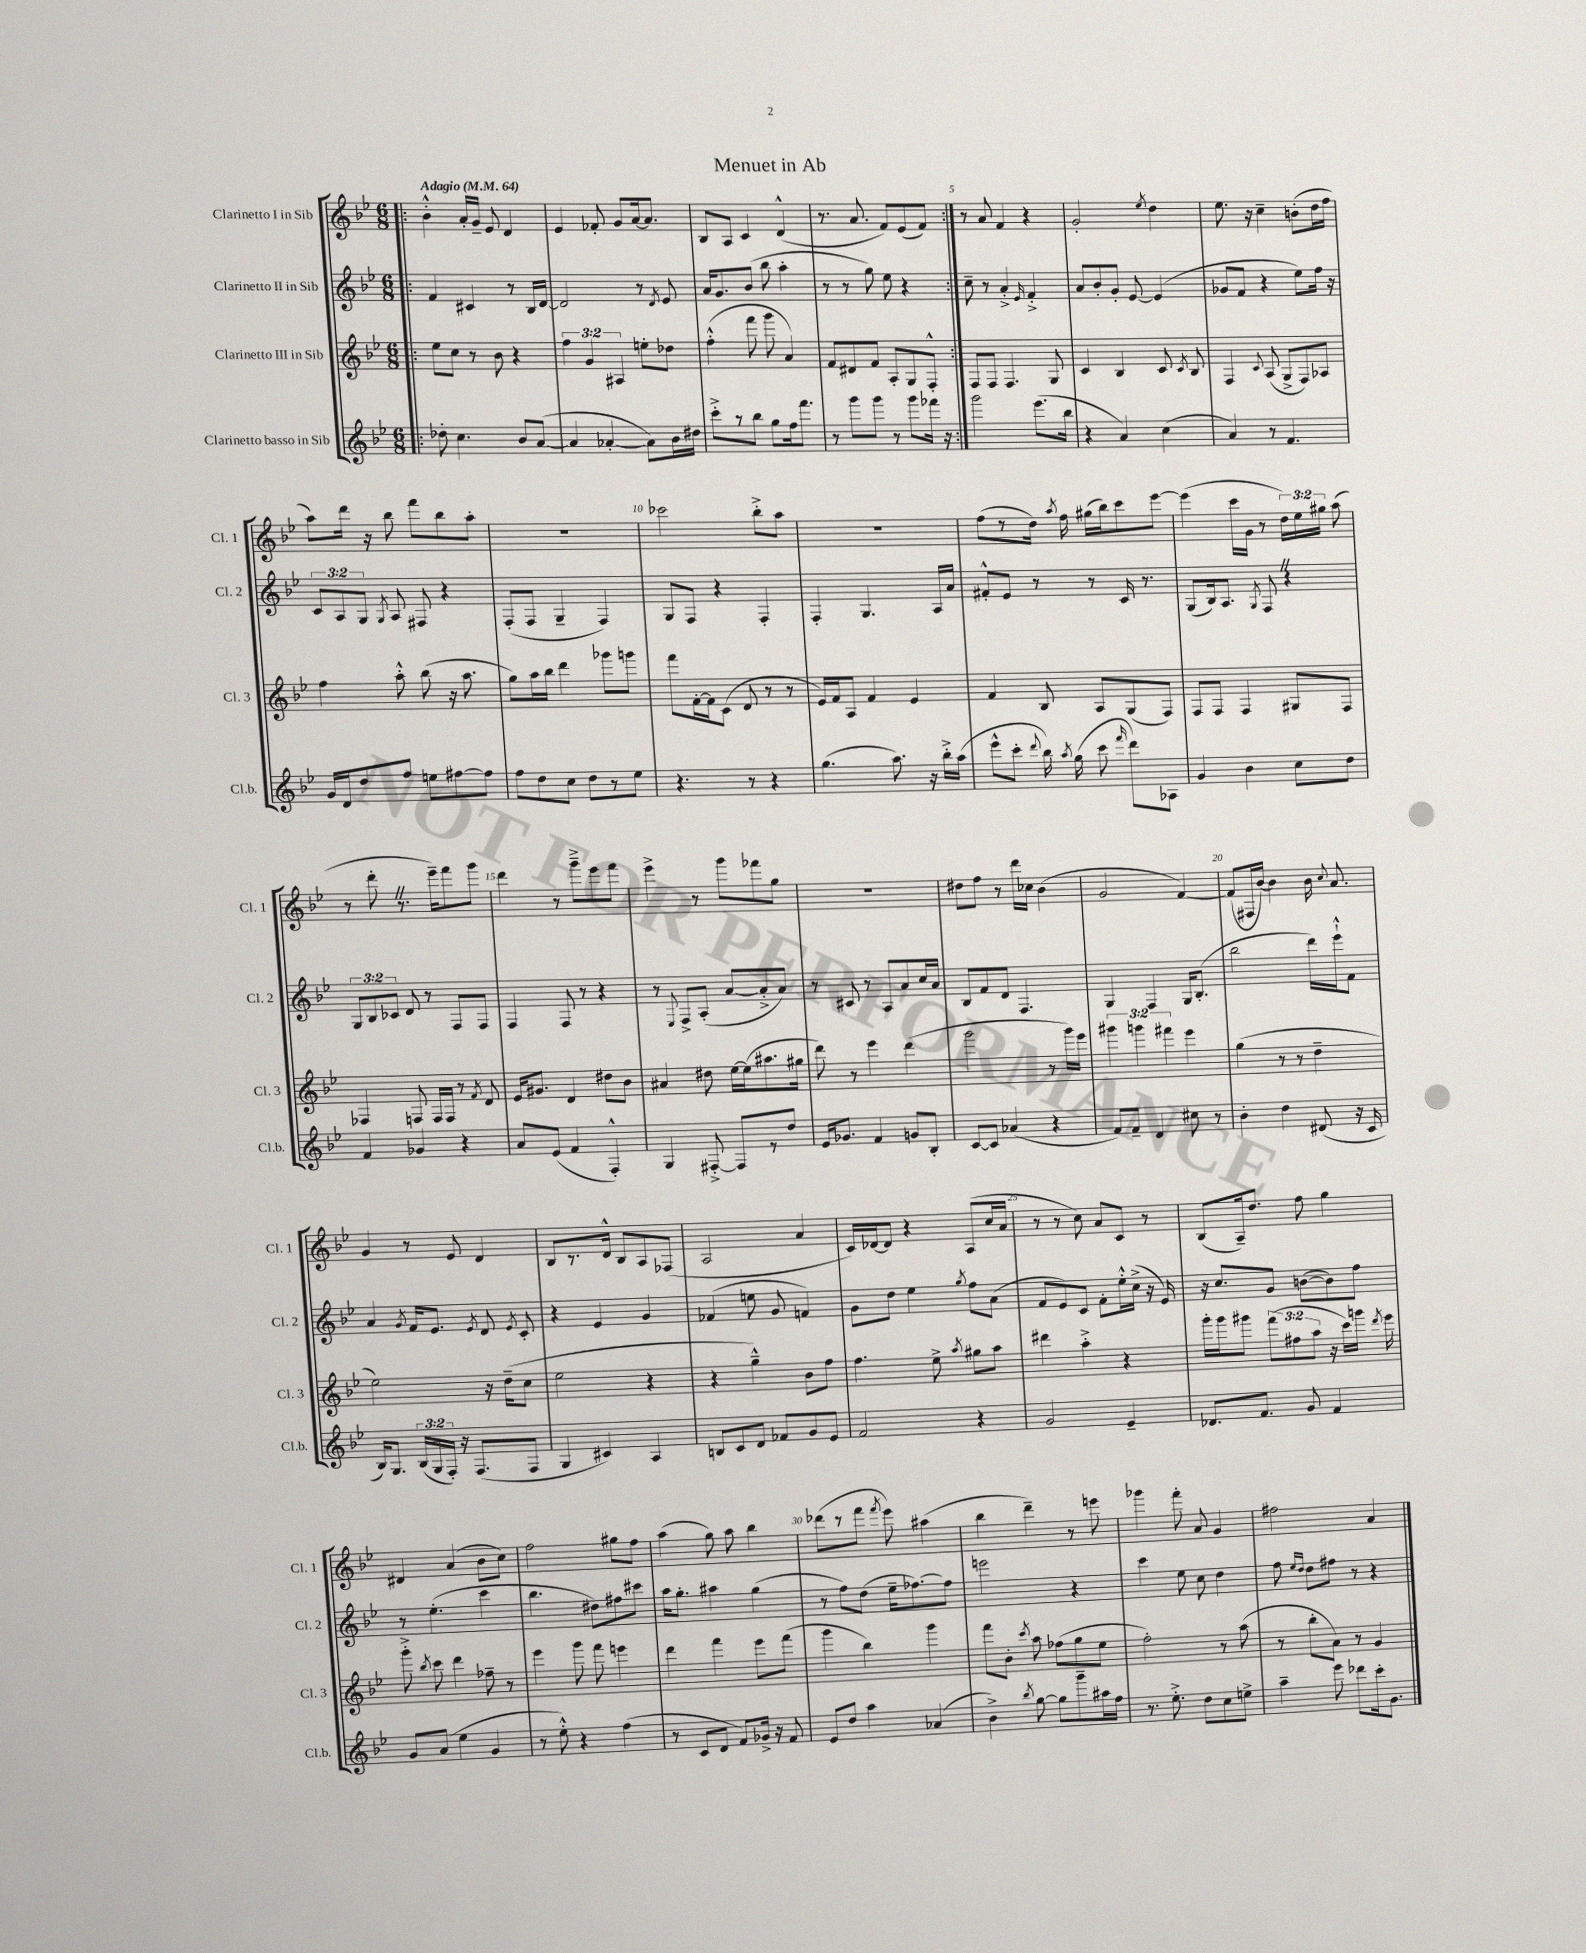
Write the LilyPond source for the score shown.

\header { title = "Menuet in Ab" }
<<
\new StaffGroup <<
\new Staff = "s0" \with { instrumentName = "Clarinetto I in Sib" shortInstrumentName = "Cl. 1" } {
    \clef treble \key bes \major \numericTimeSignature \time 6/8 \override Staff.TupletNumber.text = #tuplet-number::calc-fraction-text \tempo "Adagio" 4 = 64
    \autoBeamOff \repeat volta 2 { \bar ".|:" bes'4-.-^ a'16[-. g'16]-- ees'8 d'4 |
    ees'4 fes'8-. g'8[ a'16~ a'8.] |
    bes8[ a8] c'4 d'4-^( |
    r8. a'8. f'8[) ees'8( f'8]) | }
    r8 a'8 f'4 r4 |
    g'2-. \acciaccatura { ees''8 } d''4 |
    ees''8. r16 c''4-- b'8[-.( d''16 f''16] |
    a''8[) d'''16] r16 bes''8 f'''8[ bes''8 a''8]-. |
    R2. |
    ces'''2 bes''8[-.-> a''8] |
    R2. |
    f''8[( r8 d''16]) \acciaccatura { a''8 } f''16 gis''16[( bes''16) c'''8 ees'''8]~ |
    ees'''4( c'''16[ g'16] r8 \tuplet 3/2 { d''16[) ees''16 gis''16] } a''8( |
    r8 d'''8-. \once \override BreathingSign.text = \markup { \musicglyph "scripts.caesura.straight" } \breathe r8. ees'''16[--) f'''8 g'''8] |
    d'''4 r8 g'''8[---> ees'''8 f'''8] |
    ees'''4-> r8 g'''8[ fes'''8 g''8] |
    R2. |
    dis''8[ f''8] r8 d'''16[ ces''16] bes'4( |
    g'2 f'4~) |
    f'8[( fis16 bes'16]~) bes'4 bes'16 \appoggiatura { c''8 } a'8. |
    g'4 r8 ees'8 d'4 |
    bes8[ r8. d'16]-^ bes8[ a8 fes8]( |
    a2 a'4 |
    c'16[) des'16~ des'8] r4 a8[( c''16 a'16] |
    r8 r8 c''8) a'8[ c'8] r8 |
    bes8[( a16--) d''8.] f''8 g''4 |
    dis'4 a'4( bes'8[ c''8]) |
    f''2 gis''8[ f''8] |
    a''4( g''8) a''8 bes''4 |
    des'''8[( r8 f'''8] \acciaccatura { f'''8 } ees'''8) ais''4( |
    bes''4 d'''4--) r8 e'''8 |
    ges'''4 f'''8-. a'8 g'4 |
    fis''2 a'4 \bar "|." |
}
\new Staff = "s1" \with { instrumentName = "Clarinetto II in Sib" shortInstrumentName = "Cl. 2" } {
    \clef treble \key bes \major \numericTimeSignature \time 6/8 \override Staff.TupletNumber.text = #tuplet-number::calc-fraction-text
    \autoBeamOff \repeat volta 2 { \bar ".|:" f'4 cis'4 r8 bes16[ d'16]~ |
    d'2 r8 \acciaccatura { d'8 } ees'8 |
    a'16[ g'8. bes'8]( bes''8 a''4-. |
    r8 r8 g''8) ees''8 r4 | }
    c''8-- r8 a'4-.-> \grace { ees'16 } f'4-.-> |
    a'8[ bes'8-. g'8]-. ees'8~ ees'4( |
    ges'8[ f'8] r4 ees''8[) f''16] r16 |
    \tuplet 3/2 { c'8[ a8 g8] } \acciaccatura { g8 } a8 fis8 r4 |
    f8[-.( f8] g4-- f4) |
    g8[ f8] r4 f4-. |
    f4-. g4. a16[ a'16] |
    fis'8[-.-^ ees'8] r8 r8 c'16 r8. |
    g8[( bes16) a8.] \acciaccatura { g8 } f8 \once \override BreathingSign.text = \markup { \musicglyph "scripts.caesura.straight" } \breathe r4 |
    \tuplet 3/2 { g8[ bes8 ces'8] } d'8 r8 f8[ f8] |
    f4 f8 r8 r4 |
    r8 \appoggiatura { ees8 } f8[-> a8]-.( a'8[~ a'8-.-> a'8]) |
    r8 cis'8 r8 a8[ a'8 c''16 a'16] |
    bes8[ f'8 d'8] f4. |
    g4 f4 g16[ bes8.]-.( |
    bes''2 d'''16[) ees'''16-!-^ f'8] |
    a'4 \acciaccatura { g'8 } f'16[ ees'8.] \acciaccatura { ees'8 } d'8 \acciaccatura { ees'8 } c'8-. |
    r4 ees'4 g'4 |
    fes'4( e''8 g'8 f'4) |
    g'8[ d''8] ees''4 \acciaccatura { g''8 } f''8[ a'8]( |
    f'8[ ees'8) c'8] f'8[-. ees''16-.-^ c''16]->( r16 ees'16) |
    r16 c''8.[ g'8] b'8[~( b'8) f''8] |
    r8 ees''4.-.( c'''4 |
    bes''4. dis''8[) fis''8 cis'''8] |
    a''16[ g''8.]-. ais''4 g''4( |
    r8 f''8[) d''8]( ees''16[-- fes''8.~) fes''8] |
    e'''2 r4 |
    c'''4 ees''8 c''8 d''4 |
    f''8 \grace { ees''16[ d''16] } d''8[ fis''8] r8 r4 \bar "|." |
}
\new Staff = "s2" \with { instrumentName = "Clarinetto III in Sib" shortInstrumentName = "Cl. 3" } {
    \clef treble \key bes \major \numericTimeSignature \time 6/8 \override Staff.TupletNumber.text = #tuplet-number::calc-fraction-text
    \autoBeamOff \repeat volta 2 { \bar ".|:" ees''8[ c''8] r8 bes'8 r4 |
    \tuplet 3/2 { f''4 g'4 ais4 } e''8[-. des''8] |
    f''4-.-^( f'''8 g'''8 a'4) |
    f'8[ dis'8 f'8] a8[-. g8 f8]-.-^ | }
    f8[ f8] f4. g8 |
    c'4 bes4 c'8 \acciaccatura { c'8 } bes8 |
    f4 \appoggiatura { c'8 } a8( g8[-> f8) aes8] |
    f''4 a''8-.-^ bes''8( r16 a''8. |
    g''8[) a''16 bes''16] d'''4 ges'''8[ g'''8] |
    f'''8[ f'16~-. f'16 c'8]( d'8 r8 r8 |
    ees'16[) f'16 a8] f'4 ees'4 |
    f'4 bes8 a8[ g8( f8]) |
    f8[ f8] f4 gis8[ f8] |
    fes4 f8 f16[ f16] r8 \acciaccatura { f'8 } d'8 |
    ees'16[ gis'8.] d'4 dis''8[ bes'8] |
    ais'4 dis''8 ees''16[~ ees''16( ais''8. gis''16] |
    d'''8) r8 ees'''4 d'''4( |
    g'''2 r8 g'''16[) ees'''16] |
    \tuplet 3/2 { gis'''4 g'''4 fis'''4 } ees'''4 |
    g''4( r8 r8 d''4-- |
    ees''2) r16 d''16[--( c''8] |
    ees''2 r4 |
    r4 g''4---^) bes'8[ f''8] |
    f''4. ees''8-> \acciaccatura { a''8 } gis''8[ a''8] |
    dis'''4 a''4-.-> r4 |
    g'''16[-. g'''16 gis'''8] \tuplet 3/2 { f'''8[( fis''8 a''8] } r16 c'''16[) g'''16] \acciaccatura { d'''8 } ees'''16 |
    g'''8-.-> \acciaccatura { bes''8 } c'''8 d'''4 fes''8-- r8 |
    ees'''4 g'''8 f'''8 e'''4 |
    d'''4 f'''4 ees'''8[ f'''8]( |
    g'''4 bes''4) g'''4 |
    f'''8[ bes'8]-. \acciaccatura { c'''8 } a''8 fes''8[( g''8 ees''8] |
    f''2-.) r8 a''8( |
    r8 bes''8[-. a'8]) r8 g'4 \bar "|." |
}
\new Staff = "s3" \with { instrumentName = "Clarinetto basso in Sib" shortInstrumentName = "Cl.b." } {
    \clef treble \key bes \major \numericTimeSignature \time 6/8 \override Staff.TupletNumber.text = #tuplet-number::calc-fraction-text
    \autoBeamOff \repeat volta 2 { \bar ".|:" des''8-. c''4. bes'8[ a'8]~( |
    a'4 aes'4~-. aes'8[) bes'16 dis''16] |
    c'''8[-.-> r8 bes''8] g''8[ f''16 f'''8.] |
    r8 g'''8[ g'''8] r8 g'''8[ fes'''16] r16 | }
    g'''2 ees'''8.[( bes''16] |
    r4 a'4) c''4( |
    a'4) r8 f'4. |
    g'16[ d'16 d''8 f''8] e''8[ fis''8~ fis''8] |
    f''8[ d''8 c''8] d''8[ r8 ees''8] |
    r4. r8 r4 |
    g''4.( a''8.) r16 bes''16[-.-> a''16]( |
    ees'''8[-^ c'''8]-. \appoggiatura { d'''8 } bes''16) \acciaccatura { a''8 } g''16( c'''8 \grace { f'''16 } d'''8[) aes8] |
    g'4 bes'4 c''8[ d''8] |
    f'4 ges'4 r4 |
    a'8[ ees'8]( f'4 f4-.-^) |
    g4 fis8~-.-> fis8[ r8 d''8] |
    ees'16[ ges'8.] f'4 g'8[ bes8]-. |
    c'8[~ c'8] aes'4( r4 |
    f'8[) f'8]-- d'4 cis''8 r8 |
    bes'4-. d''4 dis'8( r16 c'16 |
    bes16[) g8.] \tuplet 3/2 { bes16[( g16 f16]-.) } r16 f8.[( f8] |
    g4 cis'4) a4 |
    b8[ c'8 d'8] fes'8[ g'8 ees'8] |
    f'2 r4 |
    g'2 ees'4-- |
    des'8.[ f'8.] g'8 f'4 |
    g'8[ a'8]( ees''4 g'4 |
    r8 ees''8-.-^) r4 f''4( |
    r8 c'8[ d'8] f'8[) ges'16]-> r16 f'8 |
    ees'8[ d''8] a''4 aes'4( |
    bes'4->) \acciaccatura { bes''8 } g''8~ g''8[ g'''8-- ais''16 f''16] |
    r8. ees''8.-.-> d''8[ c''8 e''8]-> |
    a''4-- ees'''8 des'''8[ c'''16-. g'8.] \bar "|." |
}
>>
>>
\layout { \context { \Score \override BarNumber.break-visibility = ##(#f #t #t) barNumberVisibility = #(every-nth-bar-number-visible 5) } }
